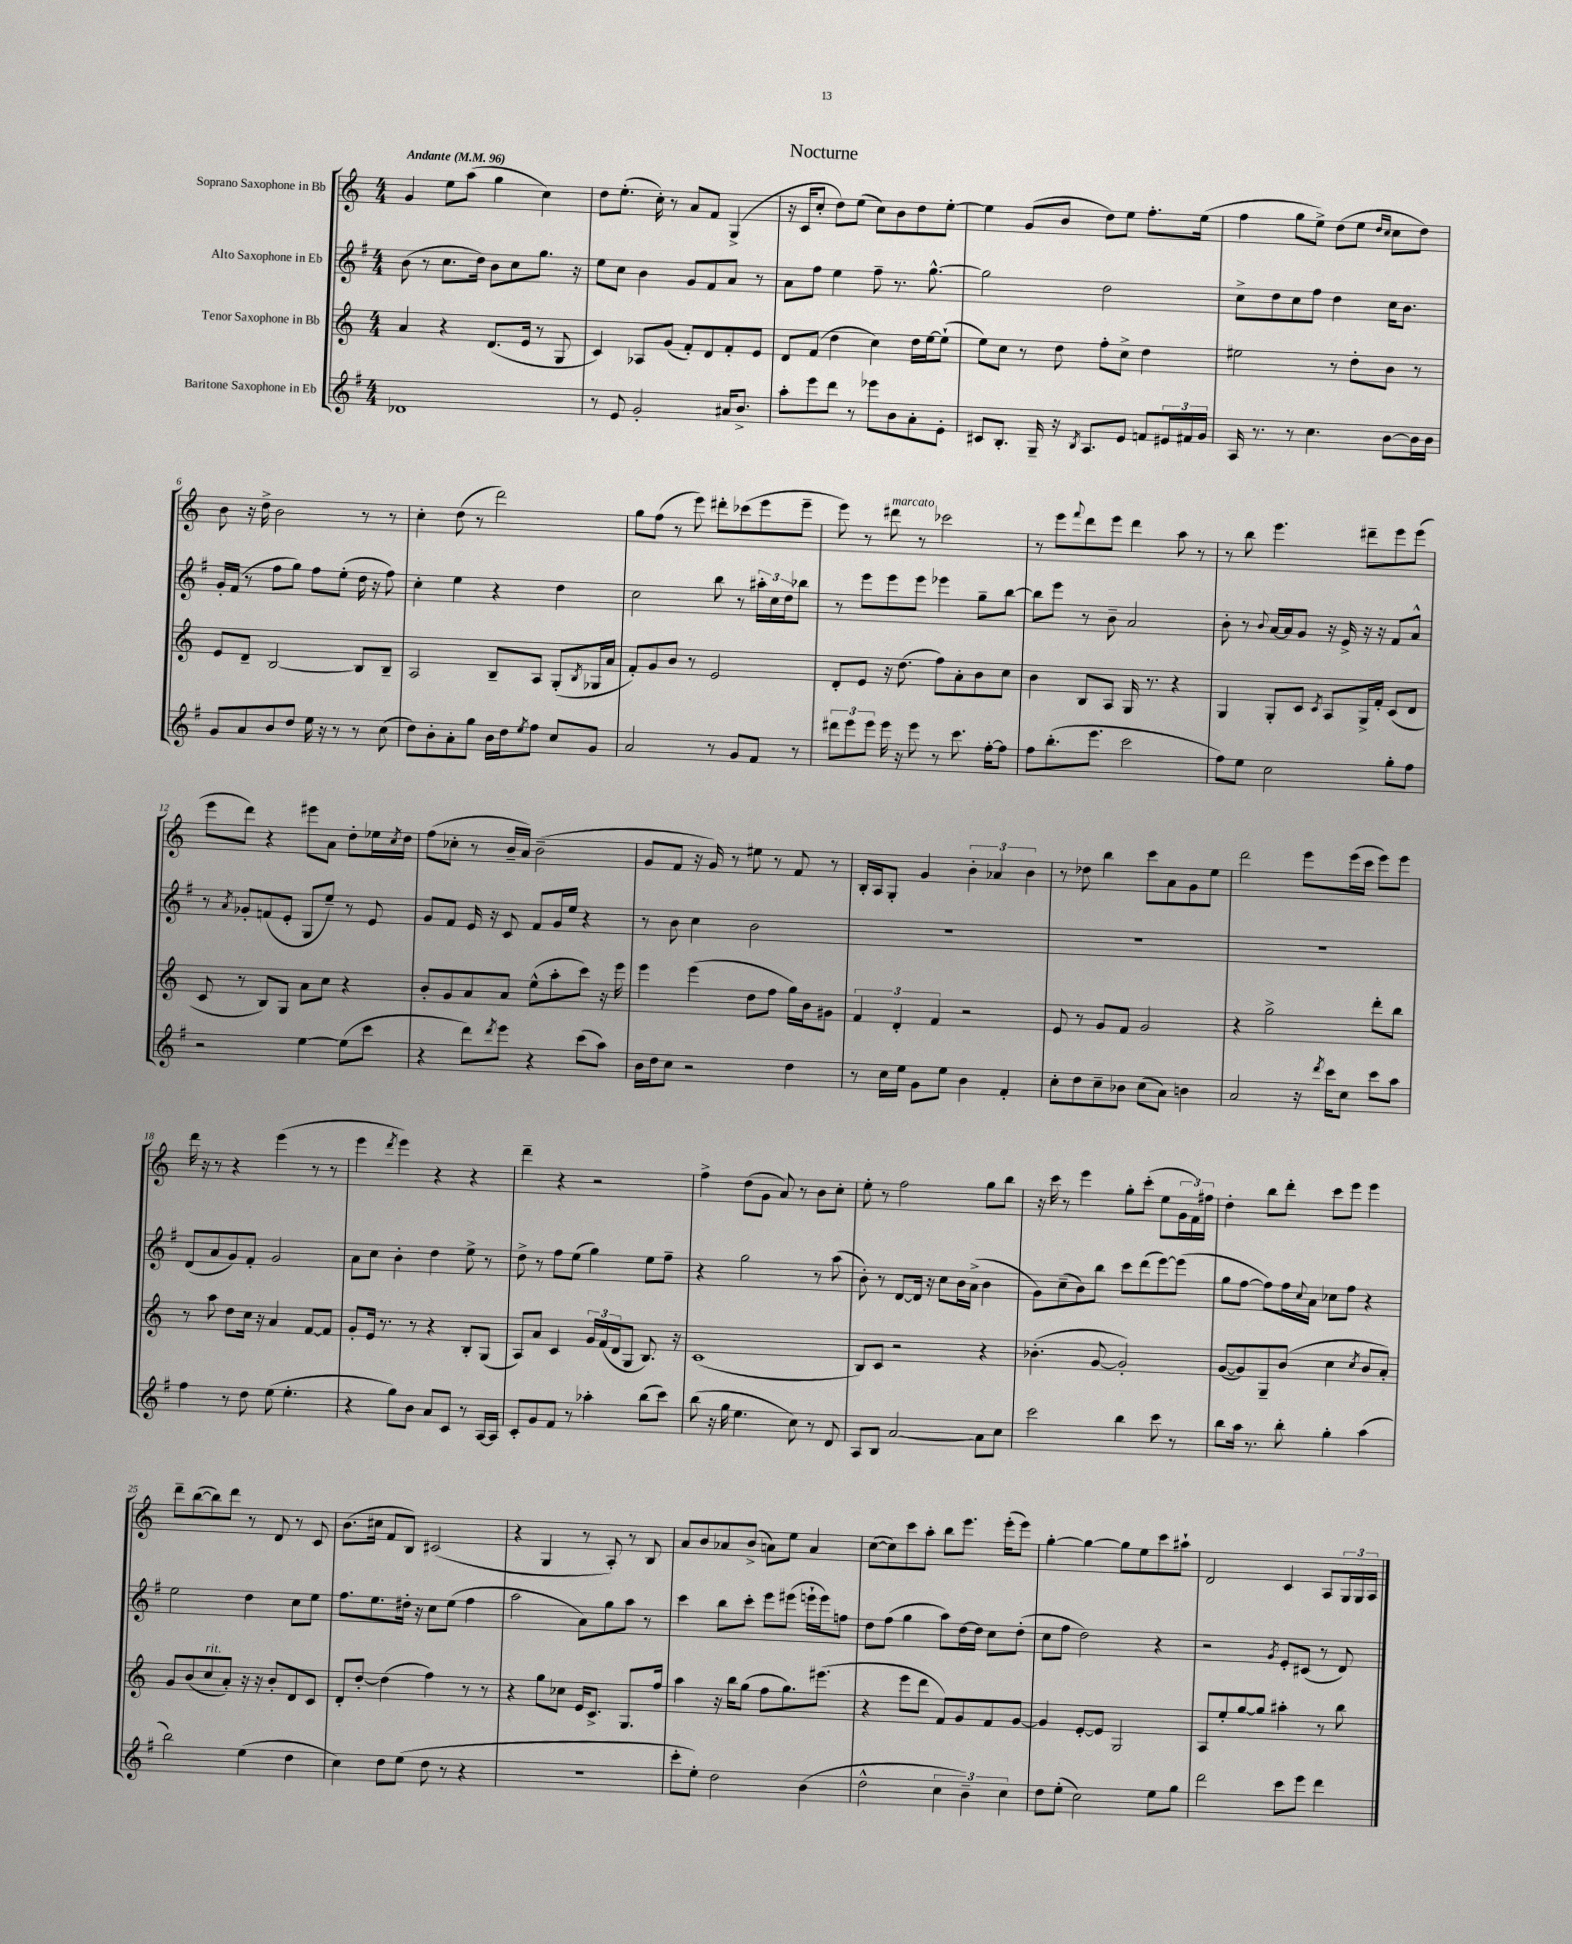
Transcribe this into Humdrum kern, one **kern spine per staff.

**kern	**kern	**kern	**kern
*part4	*part3	*part2	*part1
*staff4	*staff3	*staff2	*staff1
*I"Baritone Saxophone in Eb	*I"Tenor Saxophone in Bb	*I"Alto Saxophone in Eb	*I"Soprano Saxophone in Bb
*clefG2	*clefG2	*clefG2	*clefG2
*k[f#]	*k[]	*k[f#]	*k[]
*M4/4	*M4/4	*M4/4	*M4/4
*MM96	*MM96	*MM96	*MM96
=1	=1	=1	=1
!	!	!	!LO:TX:a:B:t=Andante
1d-X	4a/	(8b\	4g/
.	.	8r	.
.	4r	8.cc\L	8ee\L
.	.	.	(8aa\J
.	.	16dd\Jk)	.
.	(8.d/L	8b\L	4gg\
.	.	8cc\	.
.	16e/Jk	.	.
.	8r	8.gg\J	4cc\)
.	8G/	.	.
.	.	16r	.
=2	=2	=2	=2
8r	4c/)	8ee\L	8dd\L
8e/	.	8cc\J	(8.ee'\J
2g'/	8A-X/L	4b\	.
.	.	.	16cc'\)
.	(8g/J	.	8r
.	8f'/L)	8g/L	8a/L
.	8d/	8f#/	8f/J
16a#X/KL	8f'/	8a/J	(4G^/
8.b^/J	.	.	.
.	8e/J	8r	.
=3	=3	=3	=3
8aa'\L	8d/L	8a\L	16r
.	.	.	16c/KL
8eee\	(8f/J	8ff#\J	8cc'/J
8ddd\J	4dd\	4ee\	8dd\L)
8r	.	.	(8ee\J
8eee-X\L	4cc\)	8ff#~\	8cc\L)
8b\	.	8.r	8b\
8a'\	16dd\LL	.	8dd\
.	[16ee\J	[8.gg^^\	.
8e'\J	(8ee`\J]	.	[8ee'\J
=4	=4	=4	=4
8c#X/L	8ee\L)	2gg\]	4ee\]
8.B'/J	8cc\J	.	.
.	8r	.	(8g/L
16G~/	.	.	.
16r	8dd\	.	8b/J
8qB/	.	.	.
8.A/L	.	.	.
.	8ff'\L	2dd\	8dd\L)
8e/J	8cc^\J	.	8ee\J
8fn/L	4dd\	.	8.ff'\L
24e#X/L	.	.	.
24f#X/	.	.	.
.	.	.	(16ee\Jk
24g/JJ	.	.	.
=5	=5	=5	=5
16A/	2ee#X\	8cc^\L	4ff\
8.r	.	.	.
.	.	8dd\	.
8r	.	8cc\	8gg\L
4.cc\	.	8ff#\J	8ee^\J)
.	8r	4dd\	(8dd\L
.	8dd'\L	.	8ee\J
.	.	.	16qqdd/LL
.	.	.	16qqcc/JJ
[8b\L	8b\J	16cc\KL	8cc\L
.	.	8.b\J	.
16b\L]	8r	.	8dd\J)
16b\JJ	.	.	.
!!LO:LB:g=z
=6	=6	=6	=6
8g/L	8e/L	16g'/LL	8b\
.	.	(16f#/JJ	.
8a/	8d~/J	8r	16r
.	.	.	16dd^\
8b/	[2B/	8ff#\L	2b\
8dd/J	.	8gg\J)	.
16ee\	.	8ff#\L	.
16r	.	.	.
8r	.	(8ee'\J	.
8r	8B/L]	16dd\	8r
.	.	16r	.
(8cc\	8B~/J	8ff#\)	8r
=7	=7	=7	=7
8dd\L)	2A/	4cc'\	4cc'\
8b'\	.	.	.
8a'\	.	4ee\	(8dd\
8gg\J	.	.	8r
16b\LL	8B~/L	4r	2ddd\)
16dd\J	.	.	.
8qee/	.	.	.
8ff#\J	8A/J	.	.
8cc/L	(8G'/L	4dd\	.
.	8qB/	.	.
8g/J	16G-X/L	.	.
.	16a/JJ	.	.
=8	=8	=8	=8
2a/	8f'/L)	2cc\	8gg\L
.	8g/	.	(8ff\J
.	8b/J	.	8r
.	8r	.	8eee\)
8r	2e/	8bb\	8ddd#X'\L
8g/L	.	8r	(8ccc-X\
8f#/J	.	24aa#X'\LL	8eee\
.	.	24cc\	.
.	.	24dd\J	.
8r	.	8bb-X\J	8eee~\J
=9	=9	=9	=9
12ddd#X\L	8d'/L	8r	8eee\)
12eee\	.	.	.
.	8e/J	8eee\L	8r
12eee\J	.	.	.
!	!	!	!LO:TX:a:i:t=marcato
16eee\	16r	8eee\	8ddd#X\
16r	(8.dd\	.	.
8eee\	.	8eee\J	8r
8r	8ff\L)	4eee-X\	2ccc-X\
8.ccc\	8a'\	.	.
.	8b\	8gg~\L	.
[16ff#'\KL	.	.	.
8ff#\J]	8cc\J	[8bb\J	.
=10	=10	=10	=10
8ff#\L	4b\	8bb\L]	8r
(8.bb'\	.	8eee\J	8eee\L
.	.	.	8qqfff/
.	8B/L	8r	8ddd\
8.eee\J	.	.	.
.	8A/J	8b~\	8eee\J
2ccc\	16G/	2a/	4ddd\
.	8.r	.	.
.	4r	.	8aa\
.	.	.	8r
=11	=11	=11	=11
8ff#\L)	4G/	8b'\	8r
8ee\J	.	8r	8bb\
.	.	8qqb/	.
2cc\	8G'/L	[16a/LL	4.eee\
.	.	16a/J]	.
.	8c/J	8g/J	.
.	8qc/	.	.
.	8A/L	16r	.
.	.	16e^/	.
.	16G^/L	16r	8ddd#X~\L
.	16f'/JJ	16r	.
8gg'\L	(8c/L	8f#/L	8eee\
8ff#\J	8d/J	8a^^/J	(8eee\J
!!LO:LB:g=z
=12	=12	=12	=12
2r	8c/	8r	8eee\L
.	.	8qa/	.
.	8r	8g-X'/L	8ddd\J)
.	8B/L)	(8fn/	4r
.	8G/J	8e'/J	.
[4ee\	8a\L	8G/L	8eee#X\L
.	8cc\J	8ee~/J)	8a\J
(8ee\L]	4r	8r	8dd'\L
8ccc\J	.	8e/	16ee-X\L
.	.	.	8qcc/
.	.	.	16dd\JJ
=13	=13	=13	=13
4r	8b'/L	8g/L	(8ff\L
.	8g/	8f#/J	8cc-X'\J
8ddd\L)	8a/	16e/	8r
.	.	16r	.
8qddd/	.	.	.
8eee\J	8a/J	8c/	16b~/LL
.	.	.	16a/JJ)
4r	(8ee^^\L	8f#/L	(2b~\
.	8aa'\	16g/L	.
.	.	16ee/JJ	.
(8ccc\L	8ccc\J)	4r	.
8aa\J)	16r	.	.
.	16eee\	.	.
=14	=14	=14	=14
16b\LL	4eee\	8r	8g/L
16dd\J	.	.	.
8cc\J	.	8b\	8f/J
2r	(4eee\	4cc\	16r
.	.	.	16g/)
.	.	.	8r
.	8dd\L	2b\	8ee#X\
.	8ff\J	.	8r
4dd\	16gg\LL)	.	8f/
.	16b\J	.	.
.	8g#X\J	.	8r
=15	=15	=15	=15
8r	6f/	1r	16B'/LL
.	.	.	16A/J
16cc\LL	.	.	8G'/J
.	6d'/	.	.
16ee\JJ	.	.	.
8g\L	.	.	4g/
.	6f/	.	.
8ee\J	.	.	.
4b\	2r	.	6b'\
.	.	.	6a-X/
4f#'/	.	.	.
.	.	.	6b\
=16	=16	=16	=16
8cc'\L	8e/	1r	8r
8dd\	8r	.	8dd-X\
8cc~\	8g/L	.	4bb\
8b-X\J	8f/J	.	.
(8cc\L	2g/	.	8ccc\L
8a\J)	.	.	8a\
4bn\	.	.	8g\
.	.	.	8ee\J
=17	=17	=17	=17
2a/	4r	1r	2ddd\
.	2gg^\	.	.
16r	.	.	8eee\L
8qddd/	.	.	.
16ccc\KL	.	.	.
8cc\J	.	.	(16eee\L
.	.	.	16ccc\JJ
8ccc\L	8ddd'\L	.	8eee\L)
8aa\J	8bb\J	.	8eee\J
!!LO:LB:g=z
=18	=18	=18	=18
4ff#\	8r	(8d/L	16ddd\
.	.	.	16r
.	8aa\	8a/	8r
8r	8dd\L	8g/)	4r
8dd\	16cc\Jk	8f#'/J	.
.	16r	.	.
(8ee\	4a/	2g/	(4eee\
4.ee'\	.	.	.
.	[8f/L	.	8r
.	8f/J]	.	8r
=19	=19	=19	=19
4r	8g'/L	8a\L	4eee\
.	16e/Jk	8cc\J	.
.	8.r	.	.
.	.	.	8qddd/
8gg\L)	.	4b'\	4eee\)
8b\J	8r	.	.
8a/L	4r	4dd\	4r
8c/J	.	.	.
8r	8B'/L	8ee^\	4r
[16A/LL	(8G/J	8r	.
16A/JJ]	.	.	.
=20	=20	=20	=20
8c'/L	8A/L)	8dd^\	4ddd~\
8g/	8a/J	8r	.
8f#/J	4c/	8ff#\L	4r
8r	.	(8ee\J	.
4aa-X'\	24g/LL	4gg\)	2r
.	(24f/	.	.
.	24d/J	.	.
.	8G/J	.	.
(8bb\L	8.B/)	8ee\L	.
8ccc\J)	.	8ff#~\J	.
.	16r	.	.
=21	=21	=21	=21
(8bb\	(1c	4r	4ff^\
16r	.	.	.
16gg\	.	.	.
4.ee\	.	2gg\	(8dd\L
.	.	.	8g\J
.	.	.	8a/)
8cc\)	.	.	8r
8r	.	8r	8b\L
8d/	.	(8aa\	8cc'\J
=22	=22	=22	=22
8A/L	8B/L)	8b'\)	8ee'\
8B/J	8c/J	8r	8r
[2a/	2r	[8d/L	2ff\
.	.	16d/Jk]	.
.	.	16r	.
.	.	8cc\L	.
.	.	16b\L	.
.	.	(16a^\JJ	.
8a\L]	4r	4b\	8gg\L
8cc\J	.	.	8bb\J
=23	=23	=23	=23
2ccc\	(4.b-X'\	8g\L)	16r
.	.	.	16ccc\
.	.	(8cc~\	8r
.	.	8b\)	4eee\
.	[8g/	8bb\J	.
4bb\	2g'/])	8ccc\L	8gg'\L
.	.	(8ddd\	(8ccc'\J
8ccc\	.	[8eee\)	8ee\L
8r	.	(8eee\J]	24g\L
.	.	.	24f\)
.	.	.	24ff#X\JJ
=24	=24	=24	=24
8bb\L	([8g/L	8gg\L	4dd'\
16aa\Jk	8g/])	[8ff#\J	.
8.r	.	.	.
.	8G~/	8ff#\L])	8bb\L
8bb'\	(8b/J	16ff#\L	8ddd'\J
.	.	8qqcc/	.
.	.	16a\JJ	.
4gg'\	4cc\	8cc-X\L	8ccc\L
.	.	8ff#\J	8eee\J
.	8qcc/	.	.
(4aa\	8b/L	4r	4eee\
.	8a'/J)	.	.
!!LO:LB:g=z
=25	=25	=25	=25
2bb\)	8g/L	2ee\	8ddd~\L
.	(8b/	.	([8bb\
!	!LO:TX:a:i:t=rit.	!	!
.	8cc/	.	8bb\])
.	8a'/J)	.	8ddd\J
(4ee\	16r	4dd\	8r
.	16r	.	.
.	8b'/L	.	8d/
4dd\	8d/	8cc\L	8r
.	8c/J	8ee\J	8c/
=26	=26	=26	=26
4cc\)	8d'/L	8.ff#\L	(8.b\L
.	[8dd'/J	.	.
.	.	8.ee\	16cc#X\Jk
8dd\L	(4dd\]	.	8f/L
(8ee\J	.	16dd#X'\Jk	8B/J)
.	.	16r	.
8dd\	4ff\)	8cc\L	(2c#X/
8r	.	(8ee\J	.
4r	8r	4ff#\	.
.	8r	.	.
=27	=27	=27	=27
1r	4r	2aa\	4r
.	8gg\L	.	4G/
.	8cc-X\J	.	.
.	16e/KL	8a\L)	8r
.	8.c^/J	.	.
.	.	8gg\	8A'/)
.	8.G/L	8aa\J	8r
.	.	8r	8B/
.	16ff/Jk	.	.
=28	=28	=28	=28
8ccc'\L	4aa\	4ccc\	8a/L
8ee'\J)	.	.	8b/
2dd\	16r	8bb\L	8a-X/
.	16bb\KL	.	.
.	(8gg\J	8ccc'\J	(8b^/J
.	8ff\L	8eee\L	8an\L)
.	8.gg\)	(8eee#X\J	8ee\J
(4b\	.	16eeen`\LL	4a/
.	(8.eee#X\J	16eee\J)	.
.	.	8ffn\J	.
=29	=29	=29	=29
2dd^^\	4r	8dd\L	([8cc\L
.	.	(8ff#\J	8cc\])
.	8eee\L	4gg\	8ccc\
.	8ddd\J	.	8aa'\J
6cc\	8f/L)	8aa\L)	8bb\L
.	8g/	[16dd\L	8.eee\J
6b~\)	.	.	.
.	.	16dd\JJ]	.
.	8f/	8cc\L	.
.	.	.	(16eee'\KL
6cc\	.	.	.
.	[8g/J	(8dd'\J	8eee\J)
=30	=30	=30	=30
8dd\L	4g/]	8cc\L	[4gg'\
(8ee'\J	.	8ff#\J	.
2cc\)	[8e'/L	2dd\)	4gg\_
.	8e/J]	.	.
.	2G/	.	8gg\L]
.	.	.	8ee\
8ee\L	.	4r	8ccc\
8gg\J	.	.	8aa#X`\J
=31	=31	=31	=31
2ddd\	8A/L	2r	2d/
.	8ee'/	.	.
.	[8gg/	.	.
.	8gg/J]	.	.
.	.	8qg/	.
8ccc\L	4aa#X'\	8e'/L	4c/
8eee\J	.	(8c#X/J	.
4ddd\	8r	8r	8A/L
.	8bb\	8d/)	24G/L
.	.	.	24G/
.	.	.	24A/JJ
==	==	==	==
*-	*-	*-	*-
